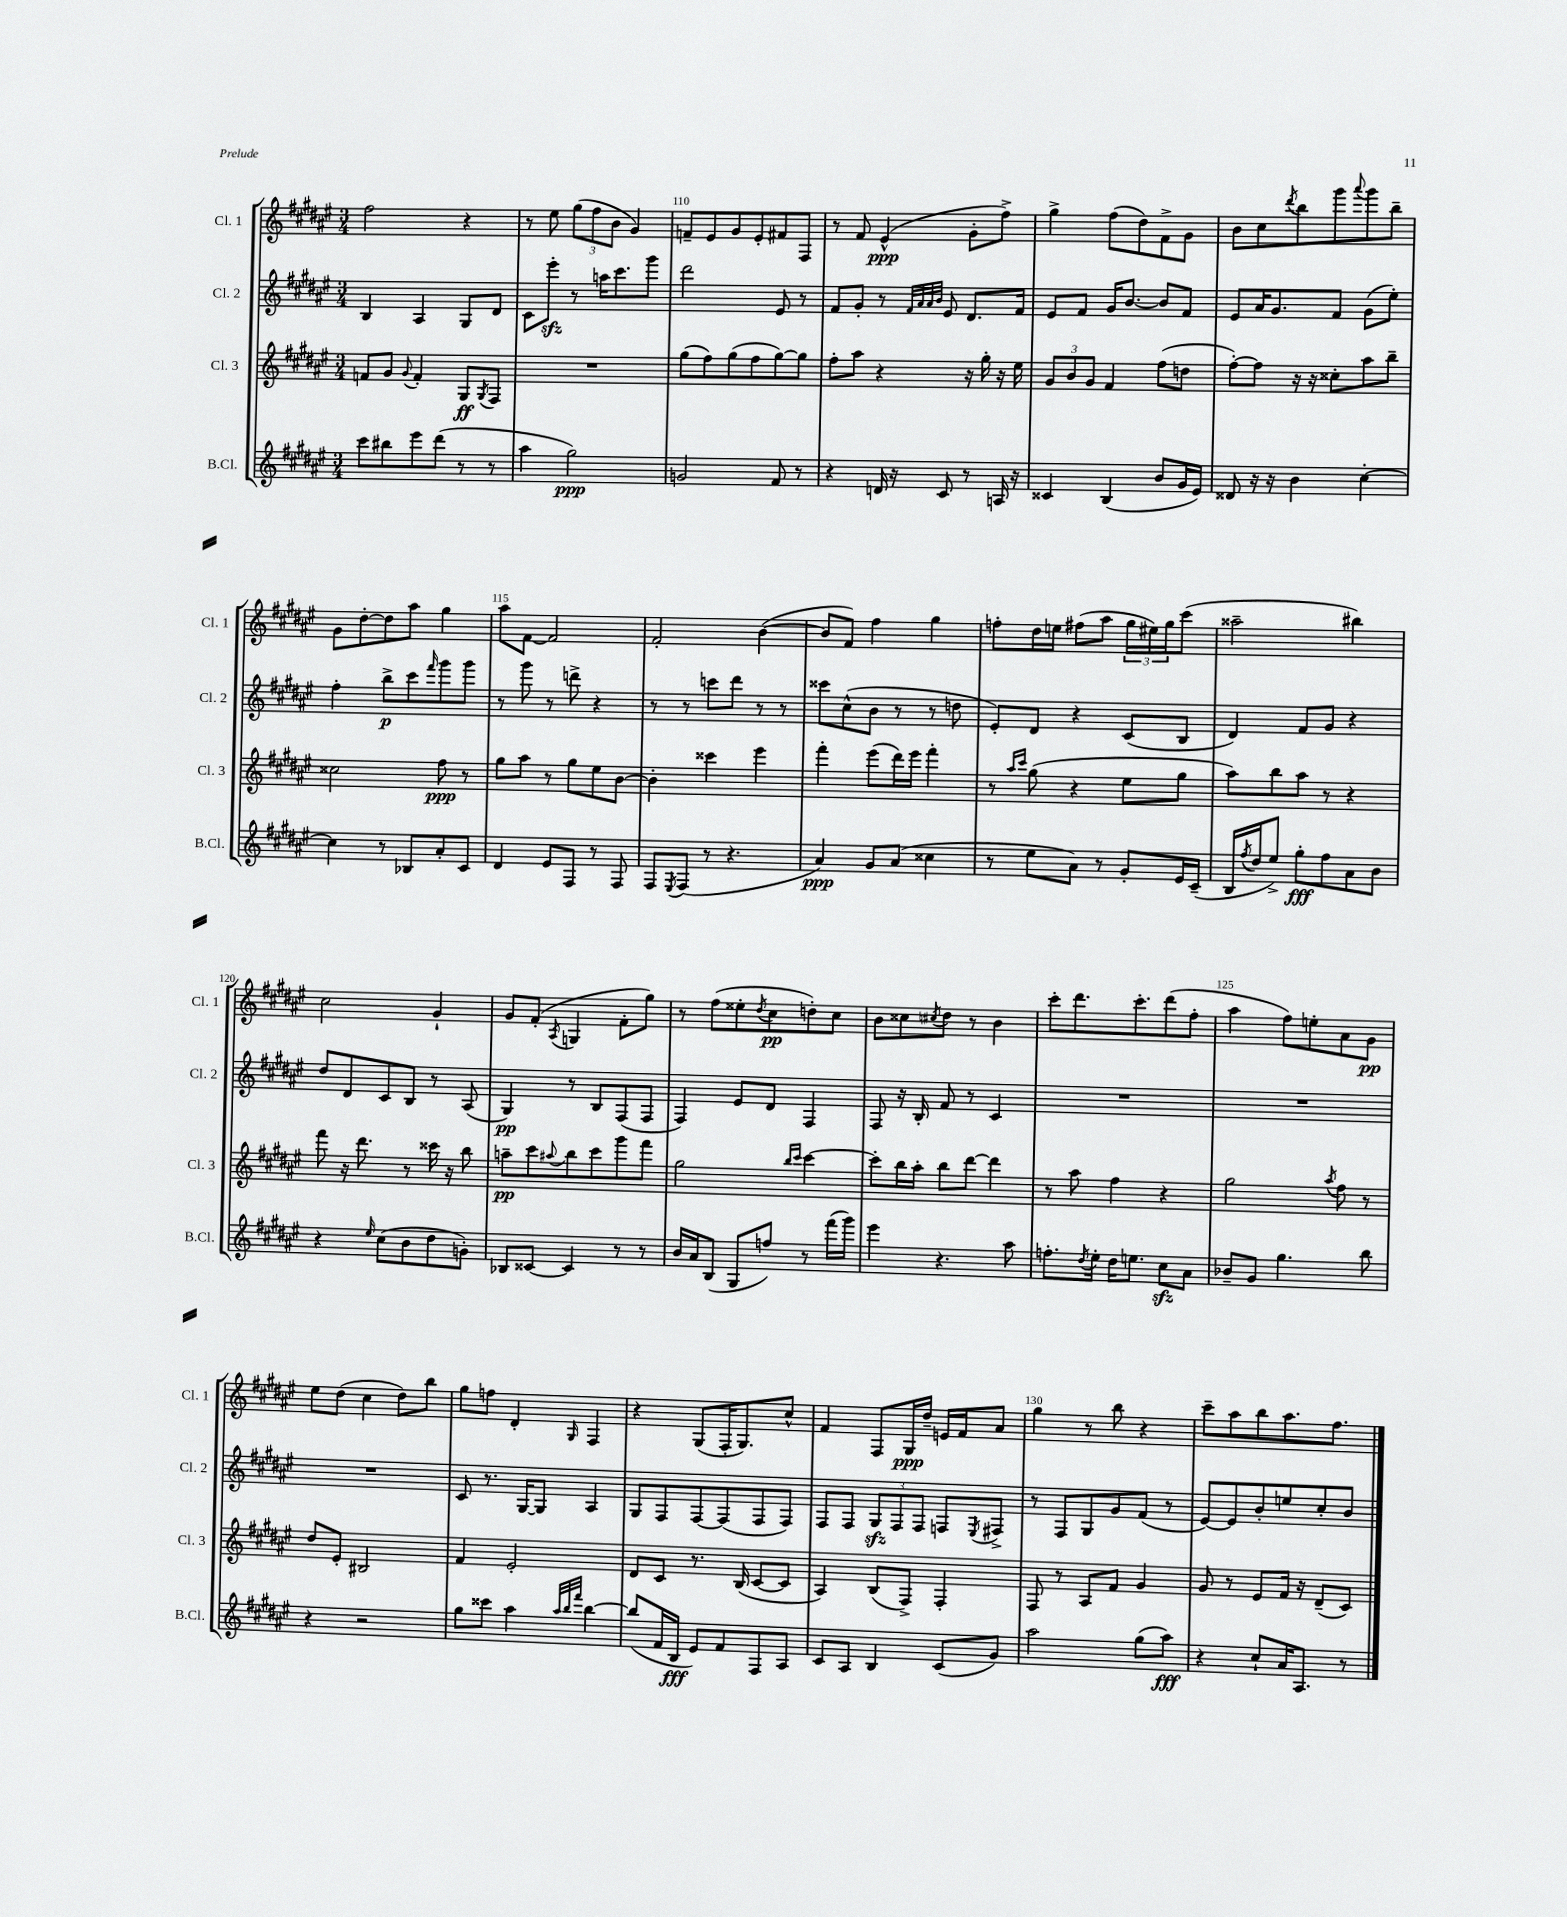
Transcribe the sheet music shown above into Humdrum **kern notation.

**kern	**dynam	**kern	**dynam	**kern	**dynam	**kern	**dynam
*part4	*part4	*part3	*part3	*part2	*part2	*part1	*part1
*staff4	*staff4	*staff3	*staff3	*staff2	*staff2	*staff1	*staff1
*I"B.Cl.	*	*I"Cl. 3	*	*I"Cl. 2	*	*I"Cl. 1	*
*I'B.Cl.	*	*I'Cl. 3	*	*I'Cl. 2	*	*I'Cl. 1	*
*clefG2	*	*clefG2	*	*clefG2	*	*clefG2	*
*k[f#c#g#d#a#e#]	*	*k[f#c#g#d#a#e#]	*	*k[f#c#g#d#a#e#]	*	*k[f#c#g#d#a#e#]	*
*M3/4	*	*M3/4	*	*M3/4	*	*M3/4	*
=108	=108	=108	=108	=108	=108	=108	=108
8ccc#\L	.	8fn/L	.	4B/	.	2ff#\	.
8bb#X\	.	8g#/J	.	.	.	.	.
.	.	8qqg#/	.	.	.	.	.
8eee#\	.	4f'/	.	4A#/	.	.	.
(8ddd#\J	.	.	.	.	.	.	.
8r	.	8G#/L	ff	8G#/L	.	4r	.
.	.	8qG#/	.	.	.	.	.
8r	.	8F#/J	.	8d#/J	.	.	.
=109	=109	=109	=109	=109	=109	=109	=109
4aa#\	.	2.r	.	8c#\L	.	8r	.
.	.	.	.	8eee#zz'\J	.	8ee#\	.
2gg#\)	ppp	.	.	8r	.	(12gg#\L	.
.	.	.	.	.	.	12ff#\	.
.	.	.	.	16aan\KL	.	.	.
.	.	.	.	.	.	12b\J	.
.	.	.	.	8.ccc#\	.	.	.
.	.	.	.	.	.	4g#/)	.
.	.	.	.	8ggg#\J	.	.	.
=110	=110	=110	=110	=110	=110	=110	=110
2gn/	.	(8gg#\L	.	2ddd#\	.	8fn~/L	.
.	.	8ff#\)	.	.	.	8e#/	.
.	.	(8gg#\	.	.	.	8g#/	.
.	.	8ff#\	.	.	.	8e#'/	.
8f#/	.	[8gg#\)	.	8e#/	.	8f#X/	.
8r	.	8gg#\J]	.	8r	.	8F#/J	.
=111	=111	=111	=111	=111	=111	=111	=111
4r	.	8ff#'\L	.	8f#/L	.	8r	.
.	.	8aa#\J	.	8g#'/J	.	8f#/	.
16dn/	.	4r	.	8r	.	(4e#^^/	ppp
16r	.	.	.	.	.	.	.
.	.	.	.	32qqf#/LLL	.	.	.
.	.	.	.	32qqa#/	.	.	.
.	.	.	.	32qqa#/	.	.	.
.	.	.	.	32qqb/JJJ	.	.	.
8c#/	.	.	.	8e#/	.	.	.
8r	.	16r	.	8.d#/L	.	8g#'\L	.
.	.	16gg#'\	.	.	.	.	.
16An/	.	16r	.	.	.	8ff#^\J)	.
16r	.	16ee#\	.	16f#/Jk	.	.	.
=112	=112	=112	=112	=112	=112	=112	=112
4c##X/	.	12g#/L	.	8e#/L	.	4gg#^\	.
.	.	12b/	.	.	.	.	.
.	.	.	.	8f#/J	.	.	.
.	.	12g#/J	.	.	.	.	.
(4B/	.	4f#/	.	16g#/KL	.	(8ff#\L	.
.	.	.	.	[8.b/J	.	.	.
.	.	.	.	.	.	8dd#\)	.
8b/L	.	(8ff#\L	.	8b/L]	.	8f#^\	.
16g#/L	.	8ddn\J	.	8f#/J	.	8g#\J	.
16e#/JJ)	.	.	.	.	.	.	.
=113	=113	=113	=113	=113	=113	=113	=113
8d##X/	.	[8ff#'\L)	.	8e#/L	.	8b\L	.
16r	.	8ff#\J]	.	16a#/K	.	8cc#\	.
16r	.	.	.	8.g#/	.	.	.
.	.	.	.	.	.	8qddd#/	.
4b\	.	16r	.	.	.	8bb\	.
.	.	16r	.	.	.	.	.
.	.	8cc##X'\L	.	8f#/J	.	8ggg#\	.
.	.	.	.	.	.	8qqaaa#/	.
[4cc#'\	.	8aa#\	.	(8g#\L	.	8ggg#\	.
.	.	8bb~\J	.	8ee#'\J)	.	8bb~\J	.
!!LO:LB:g=z
=114	=114	=114	=114	=114	=114	=114	=114
4cc#\]	.	2cc##X\	.	4ff#'\	.	8g#\L	.
.	.	.	.	.	.	[8dd#'\	.
8r	.	.	.	8bb^\L	p	8dd#\]	.
8B-X/L	.	.	.	8ccc#\	.	8aa#\J	.
.	.	.	.	16qqfff#/	.	.	.
8a#'/	.	8ff#\	ppp	8ggg#\	.	4gg#\	.
8c#/J	.	8r	.	8ggg#\J	.	.	.
=115	=115	=115	=115	=115	=115	=115	=115
4d#/	.	8gg#\L	.	8r	.	8aa#\L	.
.	.	8aa#\J	.	8ggg#\	.	[8f#\J	.
8e#/L	.	8r	.	8r	.	2f#/]	.
8F#/J	.	8gg#\L	.	8dddn^\	.	.	.
8r	.	8ee#\	.	4r	.	.	.
8F#/	.	[8b\J	.	.	.	.	.
=116	=116	=116	=116	=116	=116	=116	=116
8F#/L	.	4b'\]	.	8r	.	2f#'/	.
8qE#/	.	.	.	.	.	.	.
(8F#/J	.	.	.	8r	.	.	.
8r	.	4ccc##X\	.	8cccn\L	.	.	.
4.r	.	.	.	8ddd#\J	.	.	.
.	.	4eee#\	.	8r	.	([4b\	.
.	.	.	.	8r	.	.	.
=117	=117	=117	=117	=117	=117	=117	=117
4a#/)	ppp	4fff#'\	.	8ccc##X\L	.	8b/L]	.
.	.	.	.	(8cc#^^\	.	8f#/J)	.
8g#/L	.	(8eee#\L	.	8b\J	.	4ff#\	.
(8a#/J	.	16ddd#\L)	.	8r	.	.	.
.	.	16eee#\JJ	.	.	.	.	.
4cc##X\	.	4fff#'\	.	8r	.	4gg#\	.
.	.	.	.	8ddn\	.	.	.
=118	=118	=118	=118	=118	=118	=118	=118
8r	.	8r	.	8e#'/L)	.	8ffn'\L	.
.	.	16qqaa#/LL	.	.	.	.	.
.	.	16qqccc#/JJ	.	.	.	.	.
8ee#\L	.	(8gg#\	.	8d#/J	.	16dd#\L	.
.	.	.	.	.	.	16een\JJ	.
8a#\J)	.	4r	.	4r	.	(8ff#X\L	.
8r	.	.	.	.	.	8aa#\J	.
8g#'/L	.	8ee#\L	.	(8c#/L	.	24gg#\LL	.
.	.	.	.	.	.	24ee#X\)	.
.	.	.	.	.	.	24gg#\J	.
16e#/L	.	8gg#\J	.	8B/J	.	(8ccc#\J	.
(16c#~/JJ	.	.	.	.	.	.	.
=119	=119	=119	=119	=119	=119	=119	=119
16B/LL	.	8aa#\L)	.	4d#/)	.	2aa##X~\	.
8qff#/	.	.	.	.	.	.	.
16dd#/J	.	.	.	.	.	.	.
8ee#^/J)	.	8bb\	.	.	.	.	.
8gg#'\L	fff	8aa#\J	.	8f#/L	.	.	.
8ff#\	.	8r	.	8g#/J	.	.	.
8a#\	.	4r	.	4r	.	4bb#X\)	.
8b\J	.	.	.	.	.	.	.
!!LO:LB:g=z
=120	=120	=120	=120	=120	=120	=120	=120
4r	.	8fff#\	.	8dd#/L	.	2cc#\	.
.	.	16r	.	8d#/	.	.	.
.	.	8.ddd#\	.	.	.	.	.
16qqee#/	.	.	.	.	.	.	.
(8cc#\L	.	.	.	8c#/	.	.	.
8b\	.	8r	.	8B/J	.	.	.
8dd#\	.	16ccc##X\	.	8r	.	4g#`/	.
.	.	16r	.	.	.	.	.
8gn'\J)	.	8bb\	.	(8A#/	.	.	.
=121	=121	=121	=121	=121	=121	=121	=121
8B-X/L	.	8aan~\L	pp	4G#/)	pp	8g#/L	.
[8c##X/J	.	8ccc#\	.	.	.	(8f#'/J	.
.	.	8qqaa#X/	.	.	.	8qA#/	.
4c##/]	.	8bb\	.	8r	.	4Gn/	.
.	.	8ccc#\	.	8B/L	.	.	.
8r	.	8ggg#\	.	(8F#/	.	8f#'\L	.
8r	.	8fff#\J	.	8F#/J	.	8gg#\J)	.
=122	=122	=122	=122	=122	=122	=122	=122
16b/LL	.	2gg#\	.	4F#/)	.	8r	.
16a#/J	.	.	.	.	.	.	.
(8B/J	.	.	.	.	.	(8ff#\L	.
8G#/L	.	.	.	8e#/L	.	8ee##X'\	.
.	.	.	.	.	.	8qdd#/	.
8ffn/J)	.	.	.	8d#/J	.	8cc#\	pp
.	.	16qqbb/LL	.	.	.	.	.
.	.	16qqccc#/JJ	.	.	.	.	.
8r	.	[4ccc#\	.	4F#/	.	8ddn'\)	.
(16fff#\LL	.	.	.	.	.	8cc#\J	.
16ggg#\JJ)	.	.	.	.	.	.	.
=123	=123	=123	=123	=123	=123	=123	=123
4eee#\	.	8ccc#'\L]	.	8F#/	.	8b\L	.
.	.	16bb\L	.	16r	.	8cc##X\	.
.	.	16aa#'\JJ	.	16B'/	.	.	.
.	.	.	.	.	.	8qcc#X/	.
4.r	.	8bb\L	.	8f#/	.	8dd#\J	.
.	.	[8ddd#\J	.	8r	.	8r	.
.	.	4ddd#\]	.	4c#/	.	4b\	.
8aa#\	.	.	.	.	.	.	.
=124	=124	=124	=124	=124	=124	=124	=124
8.ffn'\L	.	8r	.	2.r	.	8ccc#'\L	.
.	.	8aa#\	.	.	.	8.ddd#\	.
8qdd#/	.	.	.	.	.	.	.
16ee#'\Jk	.	.	.	.	.	.	.
16dd#\KL	.	4ff#\	.	.	.	.	.
8.een\J	.	.	.	.	.	8.ccc#'\	.
8cc#zz\L	.	4r	.	.	.	(8ddd#\	.
8a#\J	.	.	.	.	.	8ff#'\J	.
=125	=125	=125	=125	=125	=125	=125	=125
8b-X~/L	.	2gg#\	.	2.r	.	4aa#\	.
8g#/J	.	.	.	.	.	.	.
4.gg#\	.	.	.	.	.	8ff#\L)	.
.	.	.	.	.	.	8een'\	.
.	.	8qaa#/	.	.	.	.	.
.	.	8ff#\	.	.	.	8a#\	.
8bb\	.	8r	.	.	.	8g#\J	pp
!!LO:LB:g=z
=126	=126	=126	=126	=126	=126	=126	=126
4r	.	8dd#/L	.	2.r	.	8ee#\L	.
.	.	8e#'/J	.	.	.	(8dd#\J	.
2r	.	2B#X/	.	.	.	4cc#\	.
.	.	.	.	.	.	8dd#\L)	.
.	.	.	.	.	.	8bb\J	.
=127	=127	=127	=127	=127	=127	=127	=127
8gg#\L	.	4f#/	.	8c#/	.	8gg#\L	.
8ccc##X\J	.	.	.	8.r	.	8ffn\J	.
4aa#\	.	2e#'/	.	.	.	4d#'/	.
.	.	.	.	[16G#/KL	.	.	.
.	.	.	.	8G#/J]	.	.	.
32qqaa#/LLL	.	.	.	.	.	.	.
32qqbb/	.	.	.	.	.	.	.
32qqfff#/JJJ	.	.	.	.	.	16qqG#/	.
[4bb\	.	.	.	4A#/	.	4F#/	.
=128	=128	=128	=128	=128	=128	=128	=128
(8bb/L]	.	8d#/L	.	8G#/L	.	4r	.
16f#/L	.	8c#/J	.	8F#/	.	.	.
16B/JJ	fff	.	.	.	.	.	.
8e#/L)	.	8.r	.	[8F#/	.	(8G#/L	.
8f#/	.	.	.	(8F#/]	.	16F#'/K	.
.	.	(16B/	.	.	.	8.G#/)	.
8F#/	.	[8c#/L	.	8F#/	.	.	.
8A#/J	.	8c#/J]	.	8F#/J)	.	8cc#^^/J	.
=129	=129	=129	=129	=129	=129	=129	=129
8c#/L	.	4A#/)	.	8F#/L	.	4f#/	.
8A#/J	.	.	.	8F#/J	.	.	.
4B/	.	(8B/L	.	12G#zz/L	.	8F#/L	.
.	.	.	.	12F#/	.	.	.
.	.	8F#^/J)	.	.	.	16G#/L	ppp
.	.	.	.	12F#/J	.	.	.
.	.	.	.	.	.	16dd#~/JJ	.
(8c#/L	.	4F#'/	.	8Fn/L	.	16en/LL	.
.	.	.	.	.	.	16f#/J	.
.	.	.	.	8qE#/	.	.	.
8g#/J)	.	.	.	8F#X^/J	.	8a#/J	.
=130	=130	=130	=130	=130	=130	=130	=130
2aa#\	.	8F#/	.	8r	.	4gg#\	.
.	.	8r	.	8F#/L	.	.	.
.	.	8A#/L	.	8G#/	.	8r	.
.	.	8f#/J	.	8g#/	.	8bb\	.
(8gg#\L	.	4g#/	.	(8f#/J	.	4r	.
8aa#\J)	fff	.	.	8r	.	.	.
=131	=131	=131	=131	=131	=131	=131	=131
4r	.	8g#/	.	[8e#/L)	.	8ccc#~\L	.
.	.	8r	.	8e#/]	.	8aa#\	.
8cc#`/L	.	8e#/L	.	8b'/	.	8bb\	.
16a#/K	.	16f#/Jk	.	8een/	.	8.aa#\	.
8.A#/J	.	16r	.	.	.	.	.
.	.	(8d#~/L	.	8cc#'/	.	.	.
.	.	.	.	.	.	8.ff#\J	.
8r	.	8c#/J)	.	8b/J	.	.	.
==	==	==	==	==	==	==	==
*-	*-	*-	*-	*-	*-	*-	*-
